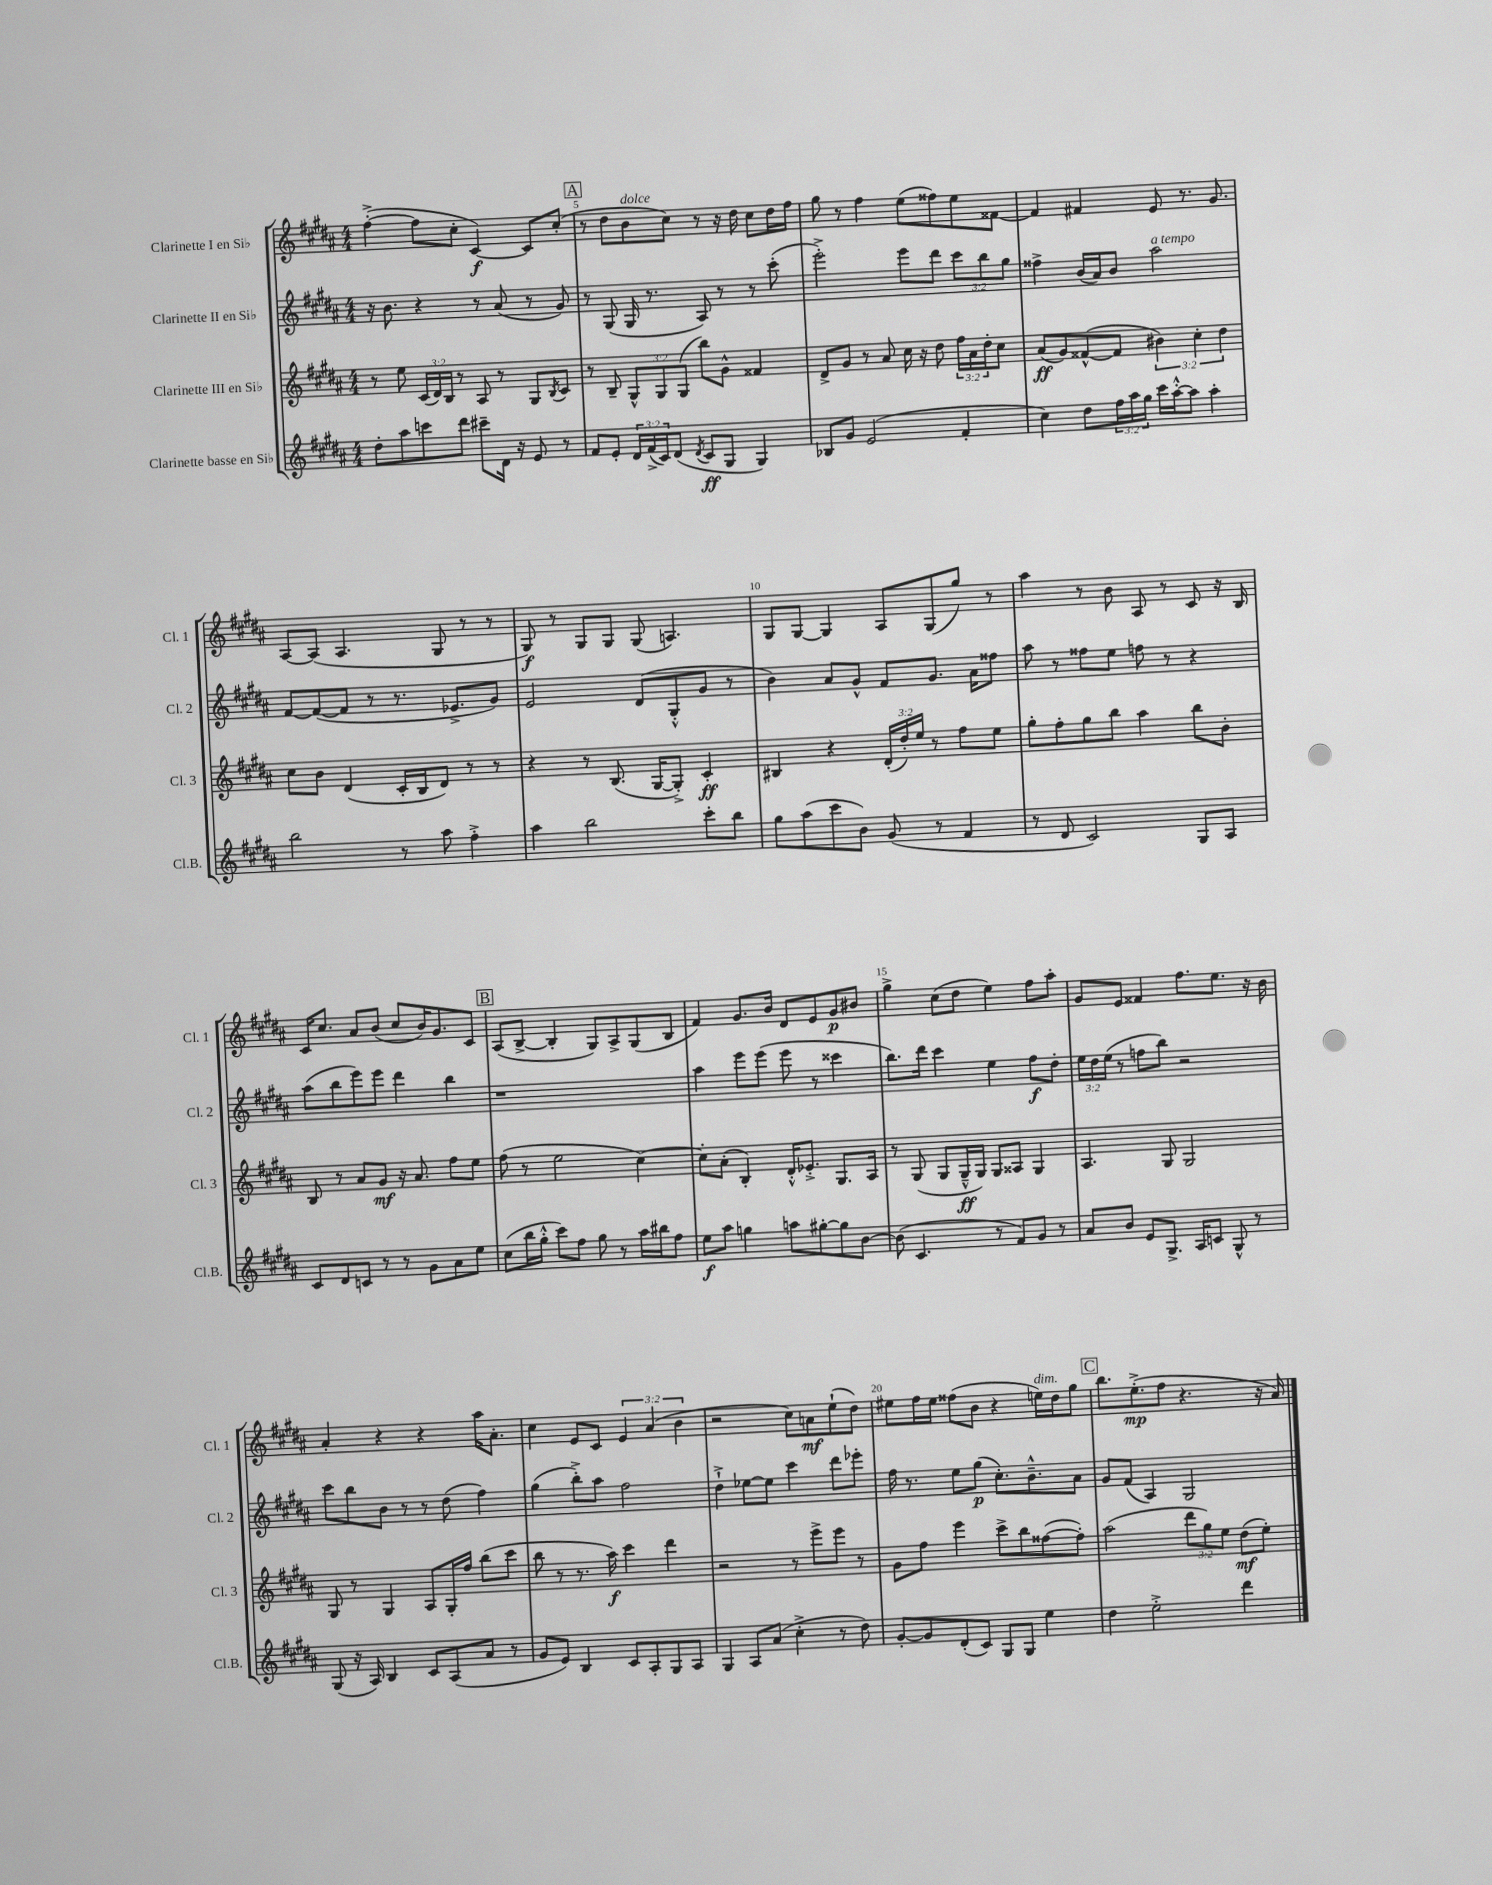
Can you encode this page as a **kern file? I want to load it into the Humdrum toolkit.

**kern	**dynam	**kern	**dynam	**kern	**dynam	**kern	**dynam
*part4	*part4	*part3	*part3	*part2	*part2	*part1	*part1
*staff4	*staff4	*staff3	*staff3	*staff2	*staff2	*staff1	*staff1
*I"Clarinette basse en Si♭	*	*I"Clarinette III en Si♭	*	*I"Clarinette II en Si♭	*	*I"Clarinette I en Si♭	*
*I'Cl.B.	*	*I'Cl. 3	*	*I'Cl. 2	*	*I'Cl. 1	*
*clefG2	*	*clefG2	*	*clefG2	*	*clefG2	*
*k[f#c#g#d#a#]	*	*k[f#c#g#d#a#]	*	*k[f#c#g#d#a#]	*	*k[f#c#g#d#a#]	*
*M4/4	*	*M4/4	*	*M4/4	*	*M4/4	*
=4	=4	=4	=4	=4	=4	=4	=4
8dd#'\L	.	8r	.	16r	.	([4ff#'^\	.
.	.	.	.	8.b\	.	.	.
8aa#\	.	8ee\	.	.	.	.	.
8cccn\	.	(24c#/LL	.	4r	.	8ff#\L]	.
.	.	24d#/)	.	.	.	.	.
.	.	24B/JJ	.	.	.	.	.
8ddd#\J	.	8r	.	.	.	8cc#'\J	.
8ccc#X~\L	.	8A#/	.	8r	.	[4c#/)	f
16d#\Jk	.	8r	.	(8a#/	.	.	.
16r	.	.	.	.	.	.	.
8e/	.	8G#/L	.	8r	.	8c#/L]	.
.	.	8qB/	.	.	.	.	.
8r	.	8c#/J	.	8g#/)	.	(8cc#'/J	.
!!LO:REH:place=s1:t=A
=5	=5	=5	=5	=5	=5	=5	=5
8f#/L	.	8r	.	8r	.	8r	.
8e'/J	.	8B~/	.	(8G#/	.	8dd#\L	.
!	!	!	!	!	!	!LO:TX:a:i:t=dolce	!
24d#/LL	.	12G#^^/L	.	16G#/	.	8b\	.
(24f#^/	.	.	.	.	.	.	.
.	.	.	.	8.r	.	.	.
24c#/J)	.	12G#/	.	.	.	.	.
(8d#/J	.	.	.	.	.	8cc#\J)	.
.	.	(12G#/J	.	.	.	.	.
8qd#/	.	.	.	.	.	.	.
8c#/L	ff	8bb\L)	.	8A#/)	.	8r	.
8G#/J	.	8g#^^\J	.	8r	.	16r	.
.	.	.	.	.	.	16dd#\	.
4G#/)	.	4f##X/	.	8r	.	8cc#\L	.
.	.	.	.	(8ccc#'\	.	16dd#\L	.
.	.	.	.	.	.	16ff#\JJ	.
=6	=6	=6	=6	=6	=6	=6	=6
8B-X/L	.	8d#^/L	.	2eee'^\)	.	8gg#\	.
8g#/J	.	8g#/J	.	.	.	8r	.
(2e/	.	8r	.	.	.	4ff#\	.
.	.	8a#/	.	.	.	.	.
.	.	16cc#\	.	8eee\L	.	(8ee\L	.
.	.	16r	.	.	.	.	.
.	.	8dd#\	.	8ddd#\J	.	8ff##X\)	.
4f#'/	.	24ff#\LL	.	12ccc#\L	.	8ee\	.
.	.	24a#\	.	.	.	.	.
.	.	24dd#'\J	.	12bb\	.	.	.
.	.	8cc#\J	.	.	.	[8f##X\J	.
.	.	.	.	12gg#\J	.	.	.
=7	=7	=7	=7	=7	=7	=7	=7
4cc#\)	.	(8a#/L	ff	4ff##X^\	.	4f##/]	.
.	.	8g#/)	.	.	.	.	.
8dd#\L	.	([8f##X^^/	.	(16b/LL	.	4f#X/	.
.	.	.	.	16a#/J)	.	.	.
24ff#\L	.	8f##/J]	.	8b/J	.	.	.
24aa#\	.	.	.	.	.	.	.
24gg#\JJ	.	.	.	.	.	.	.
!	!	!	!	!LO:TX:a:i:t=a tempo	!	!	!
16ccc#\LL	.	6b#X\)	.	2aa#\	.	8e/	.
[16aa#'^^\J	.	.	.	.	.	.	.
8aa#\J]	.	.	.	.	.	8.r	.
.	.	6cc#'\	.	.	.	.	.
4aa#'\	.	.	.	.	.	.	.
.	.	.	.	.	.	8.g#/	.
.	.	6dd#\	.	.	.	.	.
!!LO:LB:g=z
=8	=8	=8	=8	=8	=8	=8	=8
2bb\	.	8cc#\L	.	[8f#/L	.	[8A#/L	.
.	.	8b\J	.	(8f#/_	.	(8A#/J]	.
.	.	(4d#/	.	8f#/J]	.	4.A#/	.
.	.	.	.	8r	.	.	.
8r	.	16c#'/LL	.	8.r	.	.	.
.	.	16B/J	.	.	.	.	.
8aa#\	.	8d#/J)	.	.	.	8G#/	.
.	.	.	.	8.e-X^/L	.	.	.
4ff#'^\	.	8r	.	.	.	8r	.
.	.	8r	.	8g#/J)	.	8r	.
=9	=9	=9	=9	=9	=9	=9	=9
4aa#\	.	4r	.	2e/	.	8G#/)	f
.	.	.	.	.	.	8r	.
2bb\	.	8r	.	.	.	8G#/L	.
.	.	(8.B/	.	.	.	8G#/J	.
.	.	.	.	(8d#/L	.	(8G#/	.
.	.	[16G#/KL	.	.	.	.	.
.	.	8G#'^/J])	.	8G#'^^/	.	4.An/)	.
8ccc#'\L	.	4c#'/	ff	8g#/J	.	.	.
8bb\J	.	.	.	8r	.	.	.
=10	=10	=10	=10	=10	=10	=10	=10
8gg#\L	.	4B#X/	.	4b\)	.	8G#/L	.
(8aa#\	.	.	.	.	.	[8G#/J	.
8ccc#\	.	4r	.	8a#/L	.	4G#/]	.
8b\J)	.	.	.	8g#^^/J	.	.	.
(8g#/	.	(24d#'/LL	.	8f#/L	.	8A#/L	.
.	.	24dd#'/)	.	.	.	.	.
.	.	24ee/JJ	.	.	.	.	.
8r	.	8r	.	8.g#/J	.	(8G#/	.
4f#/	.	8ff#\L	.	.	.	8gg#/J)	.
.	.	.	.	16a#\KL	.	.	.
.	.	8ee\J	.	8ff##X\J	.	8r	.
=11	=11	=11	=11	=11	=11	=11	=11
8r	.	8gg#'\L	.	8aa#\	.	4aa#\	.
8d#/	.	8ff#'\	.	8r	.	.	.
2c#/)	.	8gg#\	.	8ff##X\L	.	8r	.
.	.	8bb\J	.	8ee\J	.	8b\	.
.	.	4aa#\	.	8ffn\	.	8A#/	.
.	.	.	.	8r	.	8r	.
8G#/L	.	8bb\L	.	4r	.	8c#/	.
8A#/J	.	8b'\J	.	.	.	16r	.
.	.	.	.	.	.	16B/	.
!!LO:LB:g=z
=12	=12	=12	=12	=12	=12	=12	=12
8c#/L	.	8B/	.	(8aa#\L	.	16c#/KL	.
.	.	.	.	.	.	8.cc#/J	.
8d#/	.	8r	.	8bb\	.	.	.
8cn/J	.	8a#/L	.	8eee\)	.	8a#/L	.
8r	.	8g#/J	mf	8eee\J	.	(8b/J	.
8r	.	16r	.	4ddd#\	.	8cc#/L	.
.	.	8.a#/	.	.	.	.	.
8g#\L	.	.	.	.	.	16b/K)	.
.	.	.	.	.	.	8.g#/	.
8a#\	.	8ff#\L	.	4bb\	.	.	.
8ee\J	.	8ee\J	.	.	.	8c#/J	.
!!LO:REH:place=s1:t=B
=13	=13	=13	=13	=13	=13	=13	=13
(8cc#\L	.	(8ff#\	.	1r	.	(8A#/L	.
16bb\L	.	8r	.	.	.	[8B^/J	.
16gg#'^^\JJ	.	.	.	.	.	.	.
8ccc#\L)	.	2ee\	.	.	.	4B'/]	.
8ff#\J	.	.	.	.	.	.	.
8gg#\	.	.	.	.	.	8G#/L)	.
8r	.	.	.	.	.	8A#^/	.
16aa#\LL	.	[4cc#\)	.	.	.	(8G#/	.
16bb#X\J	.	.	.	.	.	.	.
8ff#\J	.	.	.	.	.	8B/J	.
=14	=14	=14	=14	=14	=14	=14	=14
8ee\L	f	8cc#'\L]	.	4aa#\	.	4f#/)	.
8aa#\J	.	(8a#'\J	.	.	.	.	.
4ggn\	.	4B'/)	.	8eee\L	.	8.g#/L	.
.	.	.	.	(8eee\J	.	.	.
.	.	.	.	.	.	16b/Jk	.
8aan\L	.	16d#'^^/KL	.	8eee\	.	8d#/L	.
.	.	8.e-X'^/J	.	.	.	.	.
[8gg#X'\	.	.	.	8r	.	8e/	.
8gg#\]	.	8.G#/L	.	4ccc##X\	.	8g#/	p
[8b\J	.	.	.	.	.	8b#X/J	.
.	.	16A#/Jk	.	.	.	.	.
=15	=15	=15	=15	=15	=15	=15	=15
(8b\]	.	8r	.	8.bb\L)	.	4gg#^\	.
4.c#/	.	(8G#/	.	.	.	.	.
.	.	.	.	16ddd#\Jk	.	.	.
.	.	8G#/L	.	4ccc#\	.	(8cc#\L	.
.	.	16G#~^^/L	ff	.	.	8dd#\J	.
.	.	16G#/JJ)	.	.	.	.	.
8r	.	8G#/L	.	4ee\	.	4ee\)	.
8f#/L)	.	8A##X/J	.	.	.	.	.
8g#/J	.	4G#/	.	8ff#\L	f	8ff#\L	.
8r	.	.	.	8dd#'\J	.	8aa#'\J	.
=16	=16	=16	=16	=16	=16	=16	=16
8a#/L	.	4.A#/	.	24ee\LL	.	8g#/L	.
.	.	.	.	24dd#\	.	.	.
.	.	.	.	(24ee\JJ	.	.	.
8b/J	.	.	.	8r	.	8e/J	.
8e/L	.	.	.	8ffn\L	.	4f##X/	.
8.G#^/J	.	8G#/	.	8bb\J)	.	.	.
.	.	2G#/	.	2r	.	8.ff#\L	.
16A#/KL	.	.	.	.	.	.	.
8cn/J	.	.	.	.	.	.	.
.	.	.	.	.	.	8.ee\J	.
8G#^^/	.	.	.	.	.	.	.
8r	.	.	.	.	.	16r	.
.	.	.	.	.	.	16b\	.
!!LO:LB:g=z
=17	=17	=17	=17	=17	=17	=17	=17
(8G#/	.	8G#/	.	8ccc#\L	.	4a#'/	.
16r	.	8r	.	8bb\	.	.	.
16A#/)	.	.	.	.	.	.	.
4B/	.	4G#/	.	8b\J	.	4r	.
.	.	.	.	8r	.	.	.
8c#/L	.	8A#/L	.	8r	.	4r	.
(8A#/	.	16G#'/L	.	(8dd#\	.	.	.
.	.	16ff#/JJ	.	.	.	.	.
8a#/J	.	(8bb\L	.	4ff#\)	.	16aa#\KL	.
.	.	.	.	.	.	8.a#'\J	.
8r	.	8ccc#\J	.	.	.	.	.
=18	=18	=18	=18	=18	=18	=18	=18
8g#/L	.	8bb\	.	(4gg#\	.	4cc#\	.
8e/J)	.	8r	.	.	.	.	.
4B/	.	8.r	.	8bb'^\L)	.	8e/L	.
.	.	.	.	8aa#\J	.	8c#/J	.
.	.	16aa#\)	f	.	.	.	.
8c#/L	.	4ccc#\	.	2ff#\	.	6e/	.
8A#'/	.	.	.	.	.	.	.
.	.	.	.	.	.	(6a#/	.
8G#/	.	4ddd#\	.	.	.	.	.
.	.	.	.	.	.	6b\	.
8A#/J	.	.	.	.	.	.	.
=19	=19	=19	=19	=19	=19	=19	=19
4G#/	.	2r	.	4dd#`^\	.	2r	.
8A#/L	.	.	.	[8ee-X\L	.	.	.
(8a#/J	.	.	.	8ee-\J]	.	.	.
4cc#'^\	.	8r	.	4ccc#\	.	8cc#\L)	.
.	.	8eee^\L	.	.	.	8an\	mf
8r	.	8eee\J	.	8ddd#\L	.	(8ee`\	.
8dd#\)	.	8r	.	8eee-X'\J	.	8dd#\J)	.
=20	=20	=20	=20	=20	=20	=20	=20
[8g#'/L	.	8g#\L	.	16ff#\	.	8ee#X\L	.
.	.	.	.	8.r	.	.	.
8g#/]	.	8ff#\J	.	.	.	16ff#\L	.
.	.	.	.	.	.	16ee#\JJ	.
(8d#'/	.	4eee\	.	8ee\L	.	(8ff##X\L	.
8c#/J)	.	.	.	(8gg#\J	p	8b\J	.
8G#/L	.	8ccc#^\L	.	8.cc#'\L)	.	4r	.
8G#/J	.	8bb\	.	.	.	.	.
.	.	.	.	8.b~^^\	.	.	.
!	!	!	!	!	!	!LO:TX:a:i:t=dim.	!
4ee\	.	([8ff##X\	.	.	.	16een\LL)	.
.	.	.	.	.	.	16dd#\J	.
.	.	8ff##'\J])	.	8a#\J	.	8gg#\J	.
!!LO:REH:place=s1:t=C
=21	=21	=21	=21	=21	=21	=21	=21
4dd#\	.	(2aa#\	.	8g#/L	.	8.bb\L	.
.	.	.	.	(8f#/J	.	.	.
.	.	.	.	.	.	(8.ee'^\	mp
2ee'^\	.	.	.	4A#/)	.	.	.
.	.	.	.	.	.	8ff#\J	.
.	.	12ddd#\L	.	2G#/	.	4.r	.
.	.	12gg#\)	.	.	.	.	.
.	.	12ee\J	.	.	.	.	.
4ddd#\	.	(8dd#\L	mf	.	.	.	.
.	.	8ee'\J)	.	.	.	16r	.
.	.	.	.	.	.	16a#/)	.
==	==	==	==	==	==	==	==
*-	*-	*-	*-	*-	*-	*-	*-
